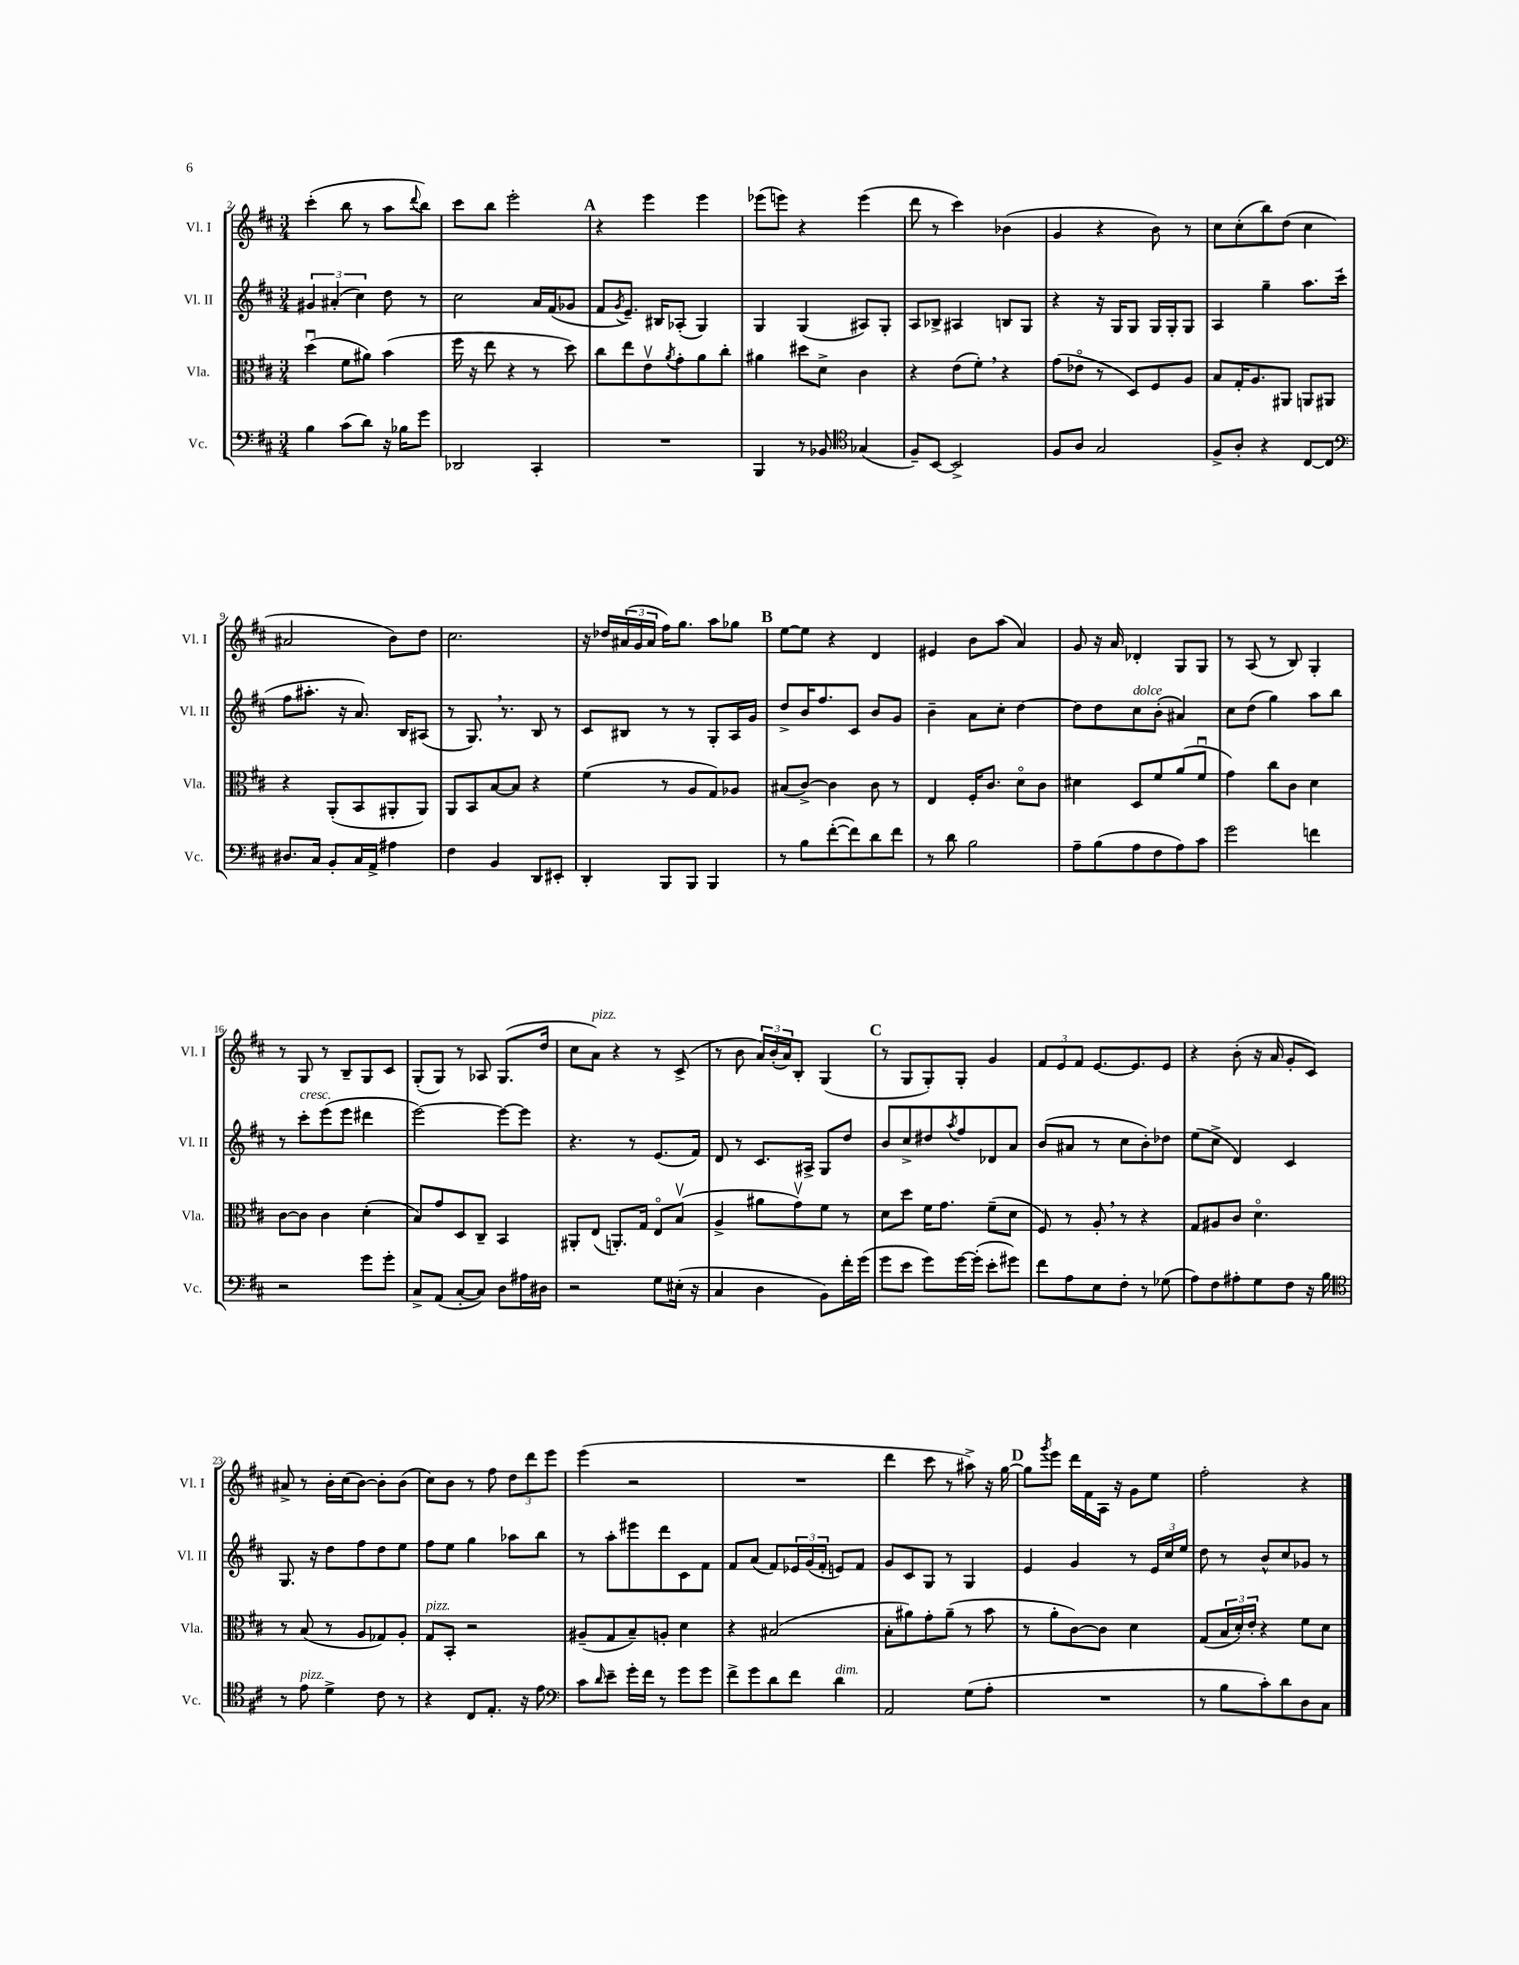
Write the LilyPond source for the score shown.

<<
\new StaffGroup <<
\new Staff = "s0" \with { instrumentName = "Vl. I" shortInstrumentName = "Vl. I" } {
    \clef treble \key d \major \numericTimeSignature \time 3/4
    cis'''4-.( b''8 r8 a''8 \appoggiatura { d'''8 } b''8) |
    cis'''8 b''8 e'''2-. |
    \mark \markup { \bold "A" } r4 e'''4 e'''4 |
    ees'''8( e'''8) r4 e'''4( |
    d'''8 r8 cis'''4) bes'4( |
    g'4 r4 b'8) r8 |
    cis''8 cis''8-.( b''8) d''8( cis''4 |
    ais'2 b'8) d''8 |
    cis''2. |
    r16 des''16 \tuplet 3/2 { ais'16( g'16 ais'16 } fis''16) g''8. a''8 ges''8 |
    \mark \markup { \bold "B" } e''8~ e''8 r4 d'4 |
    eis'4 b'8 a''8( a'4) |
    g'8 r16 a'16 des'4-. g8 g8 |
    r8 a8( r8 b8) g4-. |
    r8 g8 r8 b8-- g8 cis'8 |
    g8-.( g8) r8 aes8 g8.( d''16 |
    cis''8 a'8^\markup { \italic "pizz." }) r4 r8 cis'8->( |
    r8 b'8 \tuplet 3/2 { a'16) b'16-.( a'16) } b8-. g4( |
    \mark \markup { \bold "C" } r8 g8 g8-.) g8-. g'4 |
    \tuplet 3/2 { fis'8 e'8 fis'8 } e'8.~ e'8. e'8 |
    r4 b'8-.( r16 a'16 g'8-. cis'8) |
    ais'8-> r8 b'16-. cis''16( b'8~) b'8-. b'8( |
    cis''8) b'8 r8 fis''8 \tuplet 3/2 { d''8 d'''8 e'''8 } |
    e'''4( r2 |
    R2. |
    d'''4 cis'''8 r8 ais''8->) r16 g''16~ |
    \mark \markup { \bold "D" } g''8 \acciaccatura { g'''8 } e'''8 d'''16 fis'16 a16 r16 g'8 e''8 |
    fis''2-. r4 \bar "|." |
}
\new Staff = "s1" \with { instrumentName = "Vl. II" shortInstrumentName = "Vl. II" } {
    \clef treble \key d \major \numericTimeSignature \time 3/4
    \tuplet 3/2 { gis'4 ais'4-.( cis''4) } d''8 r8 |
    cis''2 a'16 fis'16( ges'8 |
    \mark \markup { \bold "A" } fis'8 \acciaccatura { g'8 } e'8.--) bis16 aes8-.( g4) |
    g4 g4( ais8) g8-. |
    a8 bes8-> ais4 b8 g8 |
    r4 r16 g16 g8 g16 g16-. g8 |
    a4 g''4-- a''8. cis'''16-.( |
    fis''8 ais''8.-. r16 a'8.) b16 ais8( |
    r8 g8.) \breathe r8. b8 r8 |
    cis'8 bis8 r8 r8 g8-. a16 g'16 |
    \mark \markup { \bold "B" } d''8-> b'16 fis''8. cis'8 b'8 g'8 |
    b'4-- a'8 cis''8-. d''4~ |
    d''8 d''8 cis''8^\markup { \italic "dolce" } b'8-.( ais'4) |
    cis''8 d''8( g''4) a''8 b''8 |
    r8 cis'''8-.^\markup { \italic "cresc." } e'''8( e'''8 dis'''4 |
    e'''2~) e'''8~ e'''8 |
    r4. r8 e'8.( fis'16) |
    d'8 r8 cis'8. ais16-> g8 d''8 |
    \mark \markup { \bold "C" } b'8 cis''8-> dis''8 \acciaccatura { a''8 } fis''8 des'8 a'8 |
    b'8( ais'8 r8 cis''8 b'8-.) des''8 |
    e''8( cis''8-> d'4) cis'4 |
    g8. r16 d''8 fis''8 d''8 e''8 |
    fis''8 e''8 g''4 aes''8 b''8 |
    r8 a''8-. eis'''8 d'''8 cis'8 fis'8 |
    fis'8 a'8( fis'8) \tuplet 3/2 { ees'16 g'16( fis'16-. } e'8) fis'8 |
    g'8 cis'8 g8 r8 g4 |
    \mark \markup { \bold "D" } e'4 g'4 r8 \tuplet 3/2 { e'16 cis''16 e''16 } |
    d''8 r8 b'8-^ cis''8 ges'8 r8 \bar "|." |
}
\new Staff = "s2" \with { instrumentName = "Vla." shortInstrumentName = "Vla." } {
    \clef alto \key d \major \numericTimeSignature \time 3/4
    d''4\downbow( fis'8 ais'8) b'4( |
    fis''16 r16 e''8 r4 r8 d''8) |
    \mark \markup { \bold "A" } cis''8 e''8 e'8\upbow \acciaccatura { a'8 } g'8-. a'8 cis''8-. |
    ais'4 dis''8 d'8-> cis'4 |
    r4 e'8( fis'8-.) \breathe r4 |
    g'8( ees'8\flageolet r8 d8) fis8 a8 |
    b8 g16-. a8. ais,8 a,8 ais,8 |
    r4 a,8-.( b,8 ais,8-. ais,8) |
    a,8 b,8 b8~ b8 r4 |
    fis'4( r8 a8 g8) aes8 |
    \mark \markup { \bold "B" } bis8( cis'8~->) cis'4 cis'8 r8 |
    e4 fis16-. cis'8. d'8\flageolet cis'8 |
    dis'4 d8 fis'8 a'8( fis'8\downbow |
    g'4) cis''8 cis'8 d'4 |
    cis'8~ cis'8 cis'4 d'4-.( |
    b8) g'8 d8 cis8-- b,4 |
    ais,8-. e8( a,8.-.) g16 e8\flageolet b8\upbow( |
    a4-> ais'8 g'8\upbow) fis'8 r8 |
    \mark \markup { \bold "C" } d'8 d''8 fis'16 g'8. fis'8--( d'8 |
    fis8) r8 a8-. \breathe r8 r4 |
    g8 ais8 cis'8 d'4.\flageolet |
    r8 b8( r8 a8 ges8) a8-. |
    g8^\markup { \italic "pizz." } b,8-. r2 |
    ais8--( g8 b8--) a8-. d'4 |
    r4 bis2( |
    b8-. ais'8) g'8-. ais'8--( r8 b'8 |
    \mark \markup { \bold "D" } r8 a'8-. cis'8~) cis'8 d'4 |
    g8( \tuplet 3/2 { b16 d'16-.) e'16-. } r4 fis'8 d'8 \bar "|." |
}
\new Staff = "s3" \with { instrumentName = "Vc." shortInstrumentName = "Vc." } {
    \clef bass \key d \major \numericTimeSignature \time 3/4
    b4 cis'8( d'8) r16 bes16 g'8 |
    des,2 cis,4-. |
    \mark \markup { \bold "A" } R2. |
    b,,4 r8 bes,8 \clef tenor ges4( |
    fis8--) b,8~ b,2-> |
    fis8 a8 g2 |
    fis8-> a8-. r4 cis8~ cis8 |
    \clef bass dis8. cis16 b,8-. cis16 a,16-> ais4 |
    fis4 b,4 d,8 eis,8-. |
    d,4-. b,,8 b,,8 b,,4 |
    \mark \markup { \bold "B" } r8 b8 fis'8~-.( fis'8) d'8 fis'8 |
    r8 d'8 b2 |
    a8-- b8( a8 fis8 a8) cis'8 |
    g'2 f'4 |
    r2 g'8 g'8-. |
    cis8-> a,8( cis8~-. cis8) d8 ais16 dis16 |
    r2 g8 eis16-.( r16 |
    cis4 d4 b,8) fis'16-. g'16( |
    \mark \markup { \bold "C" } g'8 e'8 g'8) g'16~ g'16-.( e'8-. gis'8) |
    fis'8 a8 e8 fis8-. r8 ges8( |
    a8) fis8 ais8-. g8 fis8 r16 b16 |
    \clef tenor r8 e'8^\markup { \italic "pizz." } d'4-> cis'8 r8 |
    r4 cis8 e8.-. r16 e'8 |
    \clef bass cis'8 \grace { d'16 } e'8-- g'16-. fis'16 r8 g'8 g'8 |
    fis'8-> g'8 d'8 fis'8 d'4^\markup { \italic "dim." } |
    a,2 g8( a8-. |
    \mark \markup { \bold "D" } R2. |
    r8 b8 cis'8-.) d'8 d8 cis8 \bar "|." |
}
>>
>>
\layout { \context { \Score currentBarNumber = #2 } }
